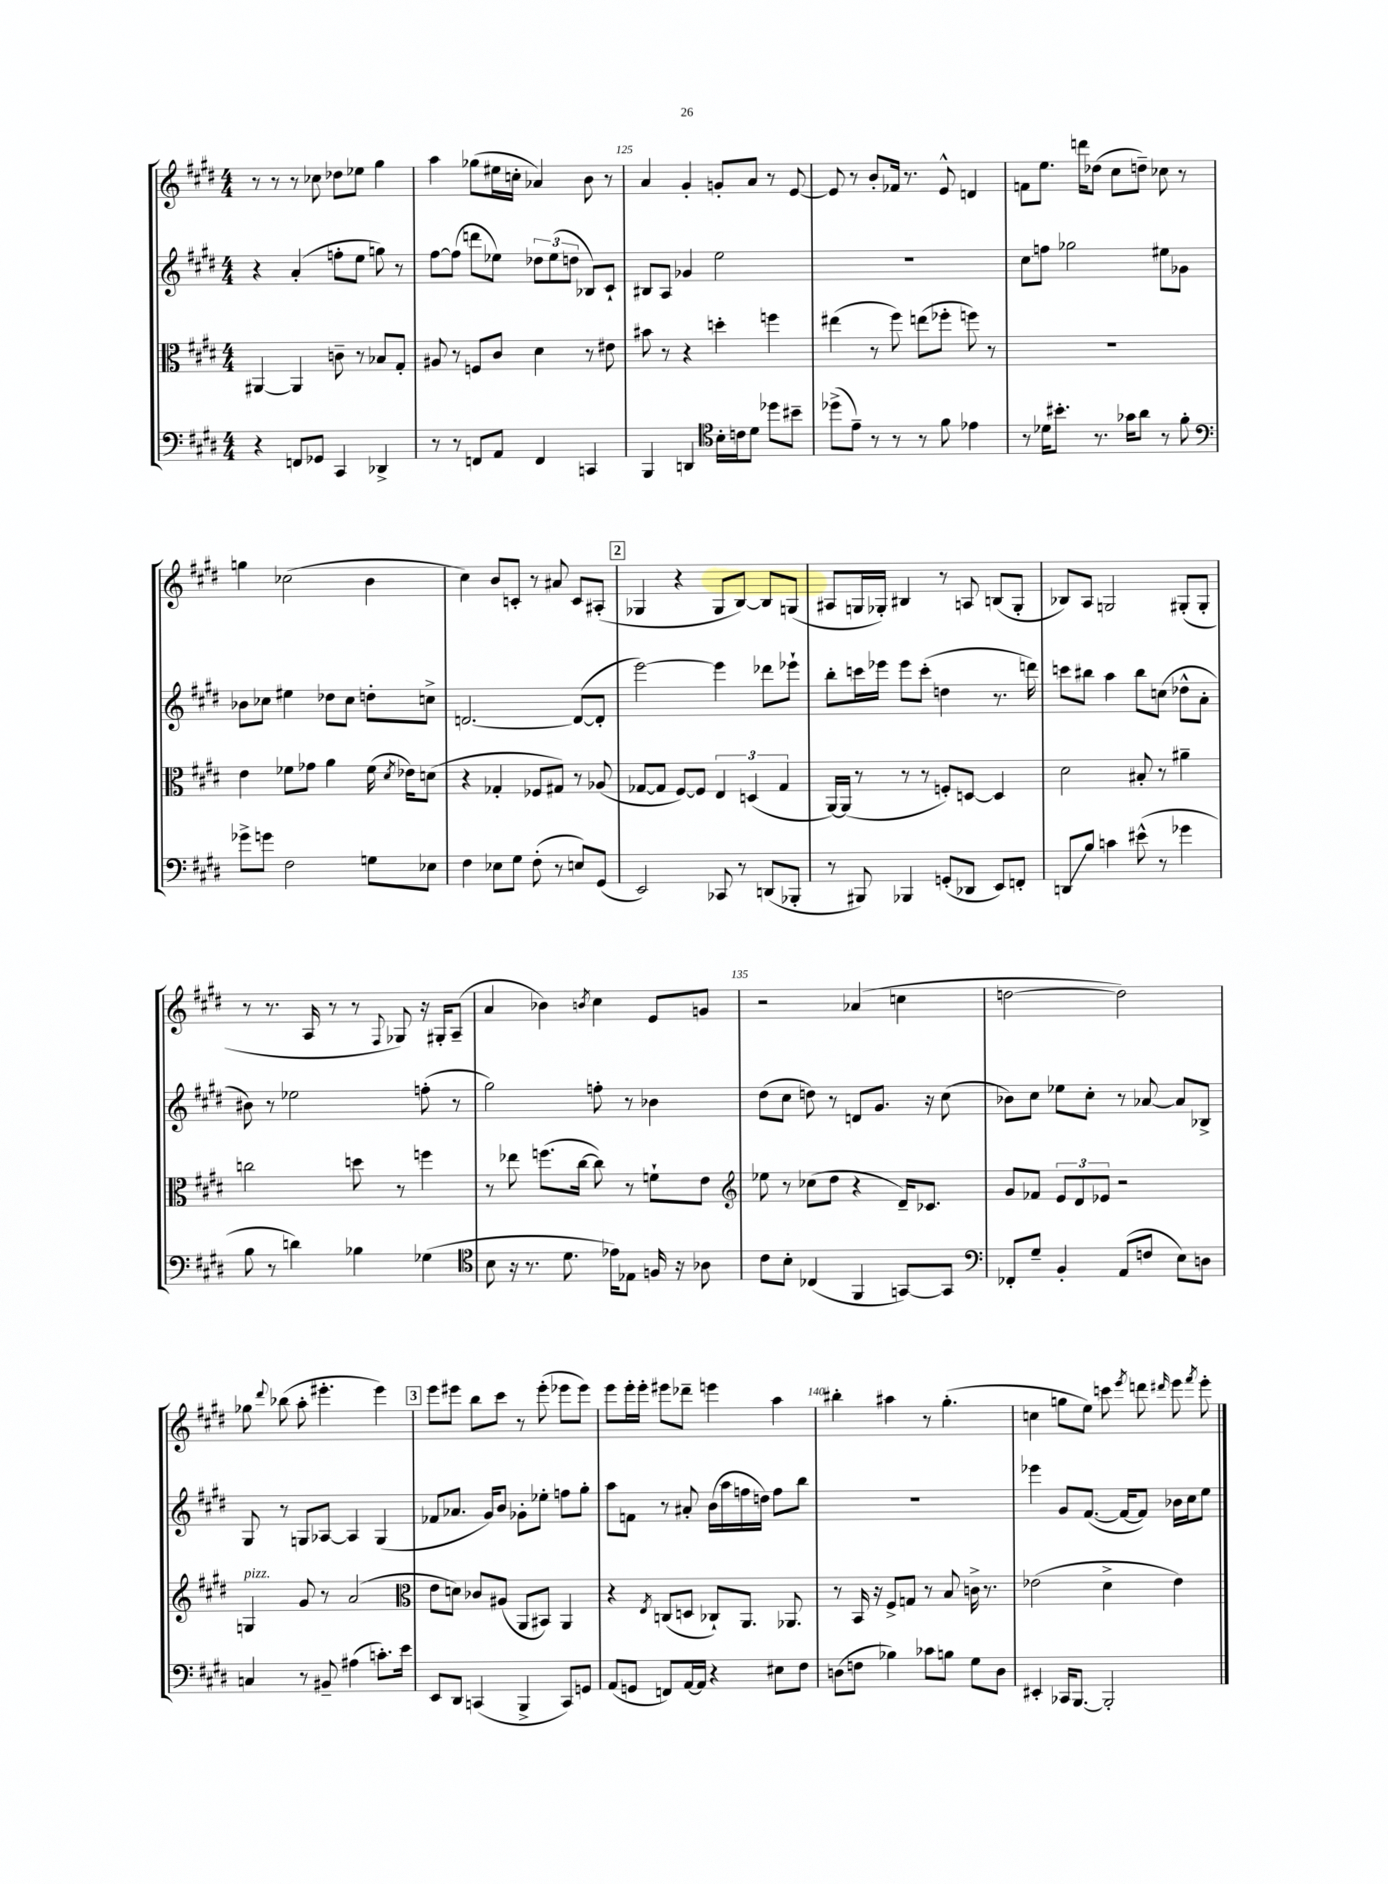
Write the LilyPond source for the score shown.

<<
\new StaffGroup <<
\new Staff = "s0" {
    \clef treble \key e \major \numericTimeSignature \time 4/4
    \autoBeamOff r8 r8 r8 ces''8 des''8[ ees''8] gis''4 |
    a''4 ges''8[( eis''16 c''16]-. aes'4) b'8 r8 |
    a'4 gis'4-. g'8[-. a'8] r8 e'8~ |
    e'8 r8 b'8[-. fes'16] r8. e'8-^ d'4 |
    f'8[ e''8.] d'''16[ des''8]( cis''8[ d''8]--) ces''8 r8 |
    g''4 ces''2( b'4 |
    cis''4) b'8[ c'8]-. r8 ais'8 c'8[ ais8]-.( |
    \mark \markup { \box "2" } ges4 r4 ges8[ b8]~) b8[ g8]( |
    ais8[ g16 ges16]-.) bis4 r8 a8 b8[( ges8]-. |
    bes8[) a8] g2 gis8[-.( gis8]-. |
    r8 r8. a16 r8 r8 \appoggiatura { fis8 } ges8) r16 gis16[-. a8]--( |
    a'4 bes'4) \acciaccatura { b'8 } cis''4 e'8[ g'8] |
    r2 aes'4( c''4 |
    d''2~ d''2) |
    ges''8 \appoggiatura { dis'''8 } bes''8( a''8-. eis'''4.-. eis'''4) |
    \mark \markup { \box "3" } e'''8[ eis'''8] b''8[ cis'''8] r8 eis'''8-.( ees'''8[ ees'''8]) |
    e'''8[ e'''16-. e'''16]-. eis'''8[ des'''8]-- e'''4 a''4 |
    bis''4-. ais''4 r8 gis''4.-.( |
    c''4 g''8[ e''8]) c'''8 \acciaccatura { e'''8 } d'''8 \grace { dis'''16 } e'''8 \acciaccatura { fis'''8 } e'''8-. \bar "|." |
}
\new Staff = "s1" {
    \clef treble \key e \major \numericTimeSignature \time 4/4
    \autoBeamOff r4 a'4-.( f''8[-. e''8] g''8) r8 |
    fis''8[~ fis''8]( d'''8[ ees''8]) \tuplet 3/2 { des''8[ ees''8( d''8] } bes8[) cis'8]-! |
    bis8[ a8] ges'4 e''2 |
    R1 |
    cis''8[\glissando f''8] ges''2 eis''8[ ges'8] |
    bes'8[ ces''8] eis''4 des''8[ ces''8] d''8[-. c''8]-> |
    d'2.~ d'8[~( d'8]-. |
    \mark \markup { \box "2" } e'''2~) e'''4 des'''8[ ees'''8]-! |
    b''8[-. c'''16 ees'''16] ees'''8[ c'''8]-.( d''4 r8. d'''16) |
    c'''8[ bis''8] a''4 bis''8[ c''8]( des''8[-^ a'8]-. |
    bis'8) r8 ees''2 f''8-.( r8 |
    gis''2) f''8-. r8 bes'4 |
    dis''8[( cis''8] d''8) r8 d'8[ gis'8.] r16 cis''8( |
    bes'8[) cis''8] ees''8[ cis''8]-. r8 aes'8~ aes'8[ bes8]-> |
    gis8 r8 g8[ aes8]~ aes4 g4( |
    \mark \markup { \box "3" } fes'8[ aes'8.] gis'16[) b'8] ges'8[-. ees''8]-. f''8[ gis''8]-. |
    a''8[ f'8] r8 ais'8-. b'16[( a''16 f''16 d''16]) f''8[ b''8] |
    R1 |
    ees'''4 gis'8[ fis'8.]~( fis'16[~ fis'8]) bes'16[ cis''16 e''8] \bar "|." |
}
\new Staff = "s2" {
    \clef alto \key e \major \numericTimeSignature \time 4/4
    \autoBeamOff ais,4~ ais,4 c'8-- r8 bes8[ gis8]-. |
    ais8 r8 f8[ cis'8] dis'4 r8 eis'8 |
    bis'8 r8 r4 d''4-. f''4 |
    eis''4( r8 fis''8) e''8[( fes''8]-. f''8) r8 |
    R1 |
    e'4 fes'8[ ges'8] a'4 fes'16( \acciaccatura { dis'8 } ees'16[) d'8]( |
    r4 ges4-. fes8[ gis8]) r8 aes8( |
    \mark \markup { \box "2" } ges8[~ ges8] fis8[~) fis8] \tuplet 3/2 { e4 d4( ges4 } |
    a,16[~) a,16]( r8 r8 r8 f8[-.) d8]~ d4 |
    dis'2 bis8-. r8 ais'4-- |
    c''2 d''8 r8 f''4 |
    r8 ees''8 f''8.[( cis''16]~ cis''8) r8 f'8[-! e'8] |
    \clef treble ees''8 r8 ces''8[( dis''8] r4 dis'16[--) ces'8.] |
    gis'8[ fes'8] \tuplet 3/2 { e'8[ dis'8 ees'8] } r2 |
    g4^\markup { \italic "pizz." } gis'8 r8 a'2( |
    \mark \markup { \box "3" } \clef alto e'8[ d'8]) ces'8[ ais8]( a,8[ bis,8]) a,4 |
    r4 \acciaccatura { e8 } c8[( d8] ces8[-!) a,8.] aes,8. |
    r8 b,16 r16 fis8[-> g8] r8 b8 c'16-> r8. |
    ees'2( dis'4-> ees'4) \bar "|." |
}
\new Staff = "s3" {
    \clef bass \key e \major \numericTimeSignature \time 4/4
    \autoBeamOff r4 f,8[ ges,8] cis,4 des,4-> |
    r8 r8 f,8[ a,8] f,4 c,4 |
    b,,4 d,4 \clef tenor b16[-. c'16 dis'8] des''8[ bis'8]-- |
    des''8[->( e'8]--) r8 r8 r8 fis'8 ees'4 |
    r8 des'16[ bis'8.]-. r8. ges'16[ a'8] r8 fis'8-. |
    \clef bass ges'8[-> g'8] fis2 g8[ ees8] |
    fis4 ees8[ gis8] fis8-.( r8 e8[) gis,8]( |
    \mark \markup { \box "2" } e,2) ces,8 r8 d,8[( bes,,8]-. |
    r8 bis,,8) bes,,4 g,8[-.( des,8] e,8[) f,8]-. |
    d,8[\glissando b8] c'4 eis'8-^( r8 ges'4 |
    b8 r8 d'4) bes4 ges4( |
    \clef tenor b8 r16 r8. dis'8. ees'16[) ees8] f16 r16 aes8 |
    cis'8[ b8]-. ces4( fis,4 g,8[~) g,8] |
    \clef bass fes,8[-. gis8]-- b,4-. a,8[( f8] e8[) d8] |
    c4 r8 bis,8-- ais4( c'8.[-.) e'16] |
    \mark \markup { \box "3" } e,8[ dis,8] c,4( b,,4-> c,8[) g,8] |
    a,8[( g,8] f,8[) a,16~ a,16] r4 eis8[ fis8] |
    d8[( f8] bes4) ces'8[ b8] gis8[ d8] |
    eis,4-. ces,16[ b,,8.]~ b,,2-. \bar "|." |
}
>>
>>
\layout { \context { \Score currentBarNumber = #123 \override BarNumber.break-visibility = ##(#f #t #t) barNumberVisibility = #(every-nth-bar-number-visible 5) } }
